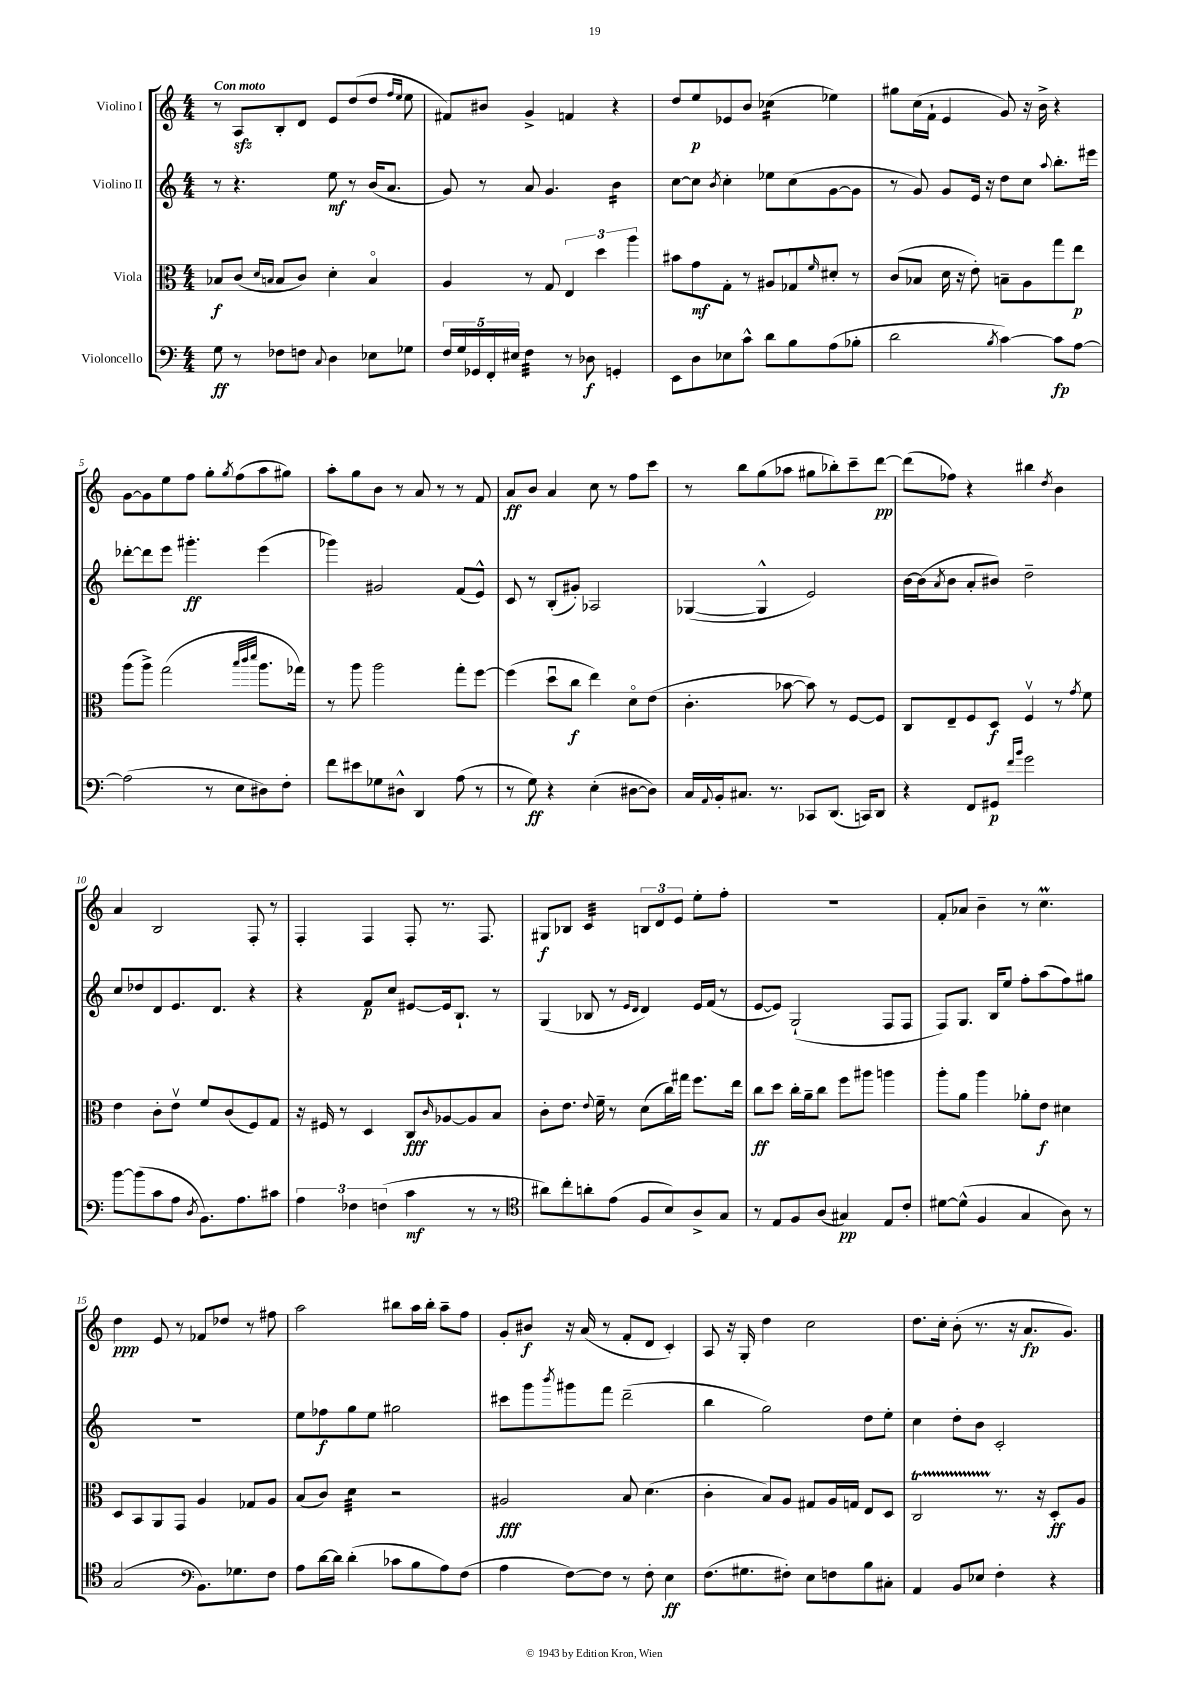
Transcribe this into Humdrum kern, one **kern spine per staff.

**kern	**kern	**kern	**kern
*staff4	*staff3	*staff2	*staff1
*clefF4	*clefC3	*clefG2	*clefG2
*k[]	*k[]	*k[]	*k[]
*M4/4	*M4/4	*M4/4	*M4/4
8G\	8B-/L	8r	8r
8r	(8c/J	4.r	8A/L
.	16qqd/LL	.	.
.	16qqB/JJ	.	.
8F-\L	8B/L	.	8B'/
8F\J	8c/J)	.	8d/J
8qqC/	.	.	.
4D\	4d'\	8ee\	8e/L
.	.	8r	(8dd/
8E-\L	4Bo/	(16b/LK	8dd/J
.	.	8.a/J	.
.	.	.	16qqff/LL
.	.	.	16qqee/JJ
8G-\J	.	.	8ee\
=	=	=	=
20F/LL	4A/	8g/)	8f#/L)
20G/	.	.	.
20GG-/	.	.	.
.	.	8r	8b#/J
20FF'/	.	.	.
20E#/JJ	.	.	.
4F\	8r	8a/	4g^/
.	8G/	4.g/	.
8r	6E/	.	4f/
8D-\	.	.	.
.	6dd\	.	.
4GG'/	.	4b\	4r
.	6aa\	.	.
=	=	=	=
8EE\L	8b#\L	[8cc\L	8dd/L
8D\	8g\	8cc\]J	8ee/
.	.	8qb/	.
8E-\	8G'\J	4cc'\	8e-/
8c^^\J	8r	.	8b/J
8d\L	8A#/L	8ee-\L	(4cc-\
8B\	8G-u/	(8cc\	.
.	16qqf/	.	.
(8A\	8d#'/J	[8g\	4ee-\)
8B-'\J	8r	8g\]J	.
=	=	=	=
2d\	(8c/L	8r	8gg#\L
.	8B-/J	8g/)	(16cc\L
.	.	.	16f`\JJ
.	16d\	8g/L	4e/
.	16r	.	.
.	8e'\)	16e/Jk	.
.	.	16r	.
8qB/	.	.	.
[4c\)	8B~\L	8dd\L	8g/)
.	8A\	8cc\J	16r
.	.	.	16b^\
.	.	8qqaa/	.
8c\]L	8gg\	8.bb'\L	4r
[8A\J	8ee\J	.	.
.	.	16eee#\Jk	.
=	=	=	=
(2A\]	(8aa\L	[8ddd-'\L	[8g\L
.	8aa^\J)	8ddd-\]	8g\]
.	(2gg\	8eee\J	8ee\
.	.	4.ggg#'\	8ff\J
8r	.	.	8gg'\L
.	.	.	8qgg/
8E\L	.	.	(8ff\
.	32qqbb/LLL	.	.
.	32qqccc/	.	.
.	32qqddd/JJJ	.	.
8D#\)	8.aa\L	(4eee\	8aa\
8F'\J	.	.	8gg#\J)
.	16gg-\Jk)	.	.
=	=	=	=
8f\L	8r	4ggg-\)	8aa'\L
8e#\	8aa\	.	8gg\
8G-\	2aa\	2g#/	8b\J
8D#^^\J	.	.	8r
4DD/	.	.	8a/
.	.	.	8r
(8A\	8gg'\L	(8f/L	8r
8r	[8ff\J	8e^^/J)	8f/
=	=	=	=
8r	(4ff\]	8c/	8a/L
8G\)	.	8r	8b/J
4r	8ddu\L	(8B'/L	4a/
.	8cc\J	8g#'/J)	.
(4E'\	4ee\)	2A-/	8cc\
.	.	.	8r
[8D#\L	8do\L	.	8ff\L
8D#\]J)	(8e\J	.	8ccc\J
=	=	=	=
16C/LL	4.c'\	([4G-/	8r
8qqAA/	.	.	.
16BB'/J	.	.	.
8.C#/J	.	.	8bb\L
.	.	4G-^^/]	(8gg\
8.r	.	.	.
.	[8b-\	.	8aa-\J
8CC-/L	8b-\])	2e/)	8gg#\L
(8.DD/J	8r	.	8bb-'\)
.	[8F/L	.	8ccc~\
16CC/LK)	.	.	.
8DD/J	8F/]J	.	[8ddd\J
=	=	=	=
4r	8C/L	[16b\LL	(8ddd\]L
.	.	(16b\]J	.
.	.	8qa/	.
.	8E~/	8b\J	8ff-\J)
8FF/L	8F/	8a'/L	4r
8GG#/J	8D/J	8b#/J)	.
16qqf/LL	.	.	.
16qqb/JJ	.	.	.
2g\	4Fv/	2dd~\	4bb#\
.	.	.	8qdd/
.	8r	.	4b\
.	8qg/	.	.
.	8f\	.	.
=	=	=	=
[8b\L	4e\	8cc/L	4a/
(8b\]	.	8dd-/	.
8c\	8c'\L	8d/	2B/
8A\J	8ev\J	8.e/	.
8qD/	.	.	.
8.BB\L)	8f/L	.	.
.	.	8.d/J	.
.	(8c/	.	.
8.A\	.	.	.
.	8F/)	4r	8F'/
8c#\J	8G/J	.	8r
=	=	=	=
6A\	16r	4r	4F'/
.	16F#/	.	.
.	8r	.	.
6F-\	.	.	.
.	4D/	8f/L	4F/
(6F\	.	.	.
.	.	8cc/J	.
4c\	8C/L	[8e#/L	8F'/
.	16qqc/	.	.
.	[8A-/	16e#/]k	8.r
.	.	8.B`/J	.
8r	8A-/]	.	.
.	.	.	8.F/
8r	8B/J	8r	.
=	=	=	=
*clefC4	*	*	*
8a#\L)	8c'\L	(4G/	8G#/L
8cc'\	8.e\J	.	8B-/J
8a'\	.	8B-/	4c/
.	8qqe/	.	.
.	16f~\	.	.
(8e\J	8r	8r	.
.	.	16qqe/LL	.
.	.	16qqd/JJ	.
8F/L	(8d\L	4d/)	12B/L
.	.	.	12d/
8B/)	16cc\L)	.	.
.	.	.	12e/J
.	16gg#\JJ	.	.
8A^/	8.ff\L	16e/LL	8ee'\L
.	.	(16f/JJ	.
8G/J	.	8r	8ff'\J
.	16ee\Jk	.	.
=	=	=	=
8r	8cc\L	[8e/L	1r
8E/L	8dd\J	8e/]J)	.
8F/	16cc'\LL	(2G`/	.
.	16a~\J	.	.
(8A/J	8cc\J	.	.
4G#/)	8ff\L	.	.
.	8aa#\J	.	.
8E/L	4aa\	8F/L	.
8c'/J	.	8F/J	.
=	=	=	=
[8d#\L	8aa'\L	8F/L)	8f'/L
(8d#^^\]J	8a\J	8.G/J	8a-/J
4F/	4aa\	.	4b~\
.	.	16B/LK	.
.	.	8ee/J	.
4G/	8a-'\L	8ff'\L	8r
.	8e\J	(8aa\	4.cc\
8A\)	4d#\	8ff\)	.
8r	.	8gg#\J	.
=	=	=	=
(2G/	8D/L	1r	4dd\
.	8BB/	.	.
.	8AA/	.	8e/
.	8GG/J	.	8r
*clefF4	*	*	*
8.BB\L)	4A/	.	8f-/L
.	.	.	8dd-/J
8.G-\	.	.	.
.	8G-/L	.	8r
8F\J	8A/J	.	8ff#\
=	=	=	=
8A\L	(8B/L	8ee\L	2aa\
[16d\L	8c/J)	8ff-\	.
16d\]JJ	.	.	.
(4d'\	4d\	8gg\	.
.	.	8ee\J	.
8c-\L	2r	2gg#\	8bb#\L
8B\	.	.	16aa\L
.	.	.	16bb#'\JJ
8A\)	.	.	8aa~\L
(8F\J	.	.	8ff\J
=	=	=	=
4A\	2A#/	8ccc#\L	8g'/L
.	.	8ggg\	8b#/J
.	.	8qbbb/	.
[8F\L)	.	8ggg#\	16r
.	.	.	(16a/
8F\]J	.	8fff\J	8r
8r	8B/	(2ddd~\	8f'/L
8F'\	(4.d\	.	8d/J
4E\	.	.	4c'/)
=	=	=	=
(8.F\L	4c'\	4bb\	8A/
.	.	.	16r
8.G#\	.	.	16G'/
.	8B/L)	2gg\)	4dd\
8F#'\J)	8A/J	.	.
8E\L	8G#/L	.	2cc\
8F\	16A/L	.	.
.	16G/JJ	.	.
8B\	8E/L	8dd\L	.
8C#'\J	8D/J	8ee'\J	.
=	=	=	=
4AA/	2C/	4cc\	8.dd\L
.	.	.	16cc'\Jk
8BB/L	.	8dd'\L	(8b'\
8E-/J	.	8b\J	8.r
4F'\	8.r	2c'/	.
.	.	.	16r
.	.	.	8.a/L
.	16r	.	.
4r	8D'/L	.	.
.	.	.	8.g/J)
.	8A/J	.	.
==	==	==	==
*-	*-	*-	*-
